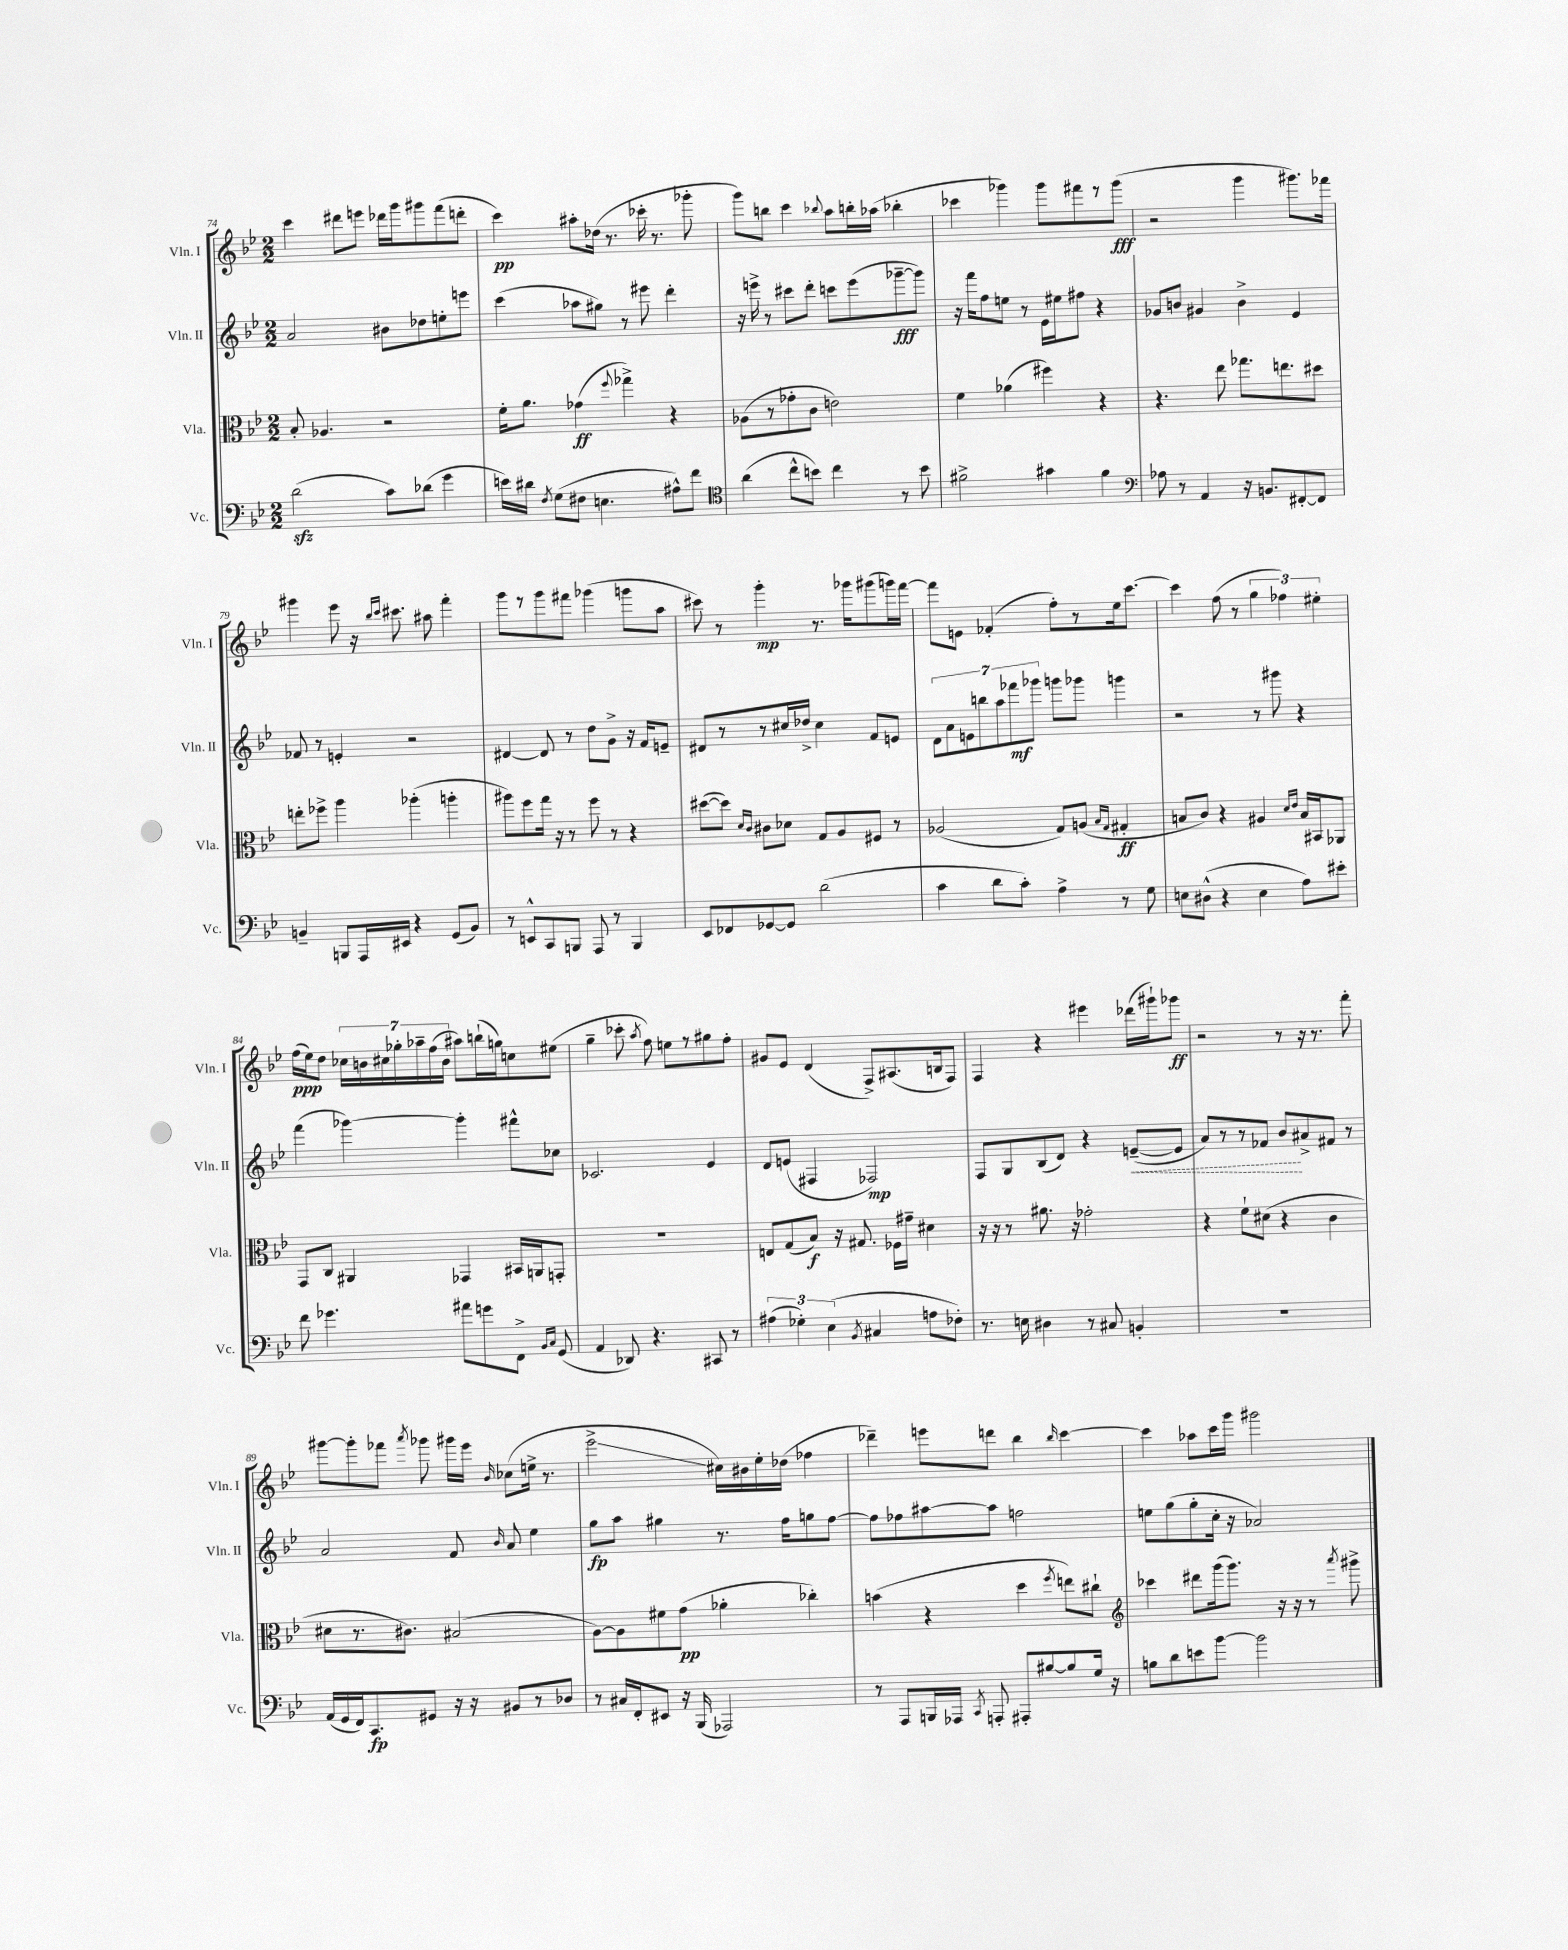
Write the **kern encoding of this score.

**kern	**kern	**kern	**kern
*staff4	*staff3	*staff2	*staff1
*clefF4	*clefC3	*clefG2	*clefG2
*k[b-e-]	*k[b-e-]	*k[b-e-]	*k[b-e-]
*M2/2	*M2/2	*M2/2	*M2/2
(2d	8B-'	2a	4ccc
.	4.A-	.	.
.	.	.	8ddd#
.	.	.	8eee
8c)	2r	8b#	16ddd-
.	.	.	16ggg
(8d-	.	8dd-	8ggg#
4g	.	8ee'	(8fff
.	.	8eee	8ddd'
=	=	=	=
16e)	16f'	(4ccc	4ccc)
16d#	8.a	.	.
8qF	.	.	.
(8G	.	.	.
8F#	(4g-	8aa-	8aa#'
4.E	.	8gg#)	(16dd-
.	.	.	8.r
.	8qqff	.	.
.	4gg-^)	8r	.
.	.	8eee#	16ccc-'
.	.	.	8.r
8A#^^)	4r	4ddd'	.
8f	.	.	8ggg-'
=	=	=	=
*clefC4	*	*	*
(4a	(8A-	16r	8ggg)
.	.	16eee^	.
.	8r	8r	8bb
8cc^^	8g-'	8ccc#	4ccc
8b)	8c	8ddd'	.
.	.	.	8qqbb-
4cc	2e)	8ccc	8aa
.	.	(8eee	16bb'
.	.	.	(16aa-
8r	.	[8ggg-~	4bb-'
8b	.	8ggg-])	.
=	=	=	=
2f#^	4f	16r	4ccc-
.	.	16fff	.
.	.	8ff	.
.	(4a-	8ee	4ggg-)
.	.	8r	.
4g#	4ff#)	16e-	8ggg-
.	.	16ee#	.
.	.	8ff#	8fff#
4f#	4r	4r	8r
.	.	.	(8ggg-
=	=	=	=
*clefF4	*	*	*
8A-	4.r	8g-	2r
8r	.	8b	.
4AA	.	4g#	.
.	8ee-	.	.
16r	8.gg-	4b^	4ggg
8.BB	.	.	.
.	8.ee	.	.
[8FF#'	.	4e-	8.ggg#)
8FF#]	8dd#	.	.
.	.	.	16fff-
=	=	=	=
4BB~	8ee'	8f-	4ggg#
.	8ff-^	8r	.
8BBB	4aa	4e'	8eee-
16AAA	.	.	16r
.	.	.	16qqbb-
.	.	.	16qqccc
16EE#	.	.	8.ccc#
4r	(4aa-'	2r	.
.	.	.	8aa#
(8GG	4aa'	.	4fff'
8BB)	.	.	.
=	=	=	=
8r	8aa#)	[4d#	8ggg
8EE^^	8ff	.	8r
8CC	16gg	8d#]	8ggg
.	16r	.	.
8BBB	8r	8r	8fff#
8AAA	8ff	8dd	(4ggg-
8r	8r	8g^	.
4BBB	4r	16r	8ggg
.	.	16f	.
.	.	8e~	8aa
=	=	=	=
8EE-	([8dd#	8d#	8ccc#)
8FF-	8dd#])	8r	8r
.	16qqd	.	.
.	16qqc	.	.
[8GG-	8c#	8r	4ggg'
8GG-]	8d-	16cc#	.
.	.	16dd-^	.
(2d	8G	4cc#	8.r
.	8A	.	.
.	.	.	16ggg-
.	8F#	8f	(8ggg#
.	8r	8e	16ggg)
.	.	.	[16fff
=	=	=	=
4c	(2A-	14d	8fff]
.	.	14a	.
.	.	.	8e
.	.	14e	.
.	.	14bb	.
8d	.	.	(4f-'
.	.	14aa	.
.	.	14fff-	.
8c')	.	.	.
.	.	14ggg-	.
4A^	8G)	8ggg	8ff')
.	(8A	8ggg-	8r
.	16qqB-	.	.
.	16qqG	.	.
8r	4G#'	4ggg	16ee-
.	.	.	[8.ccc
8G	.	.	.
=	=	=	=
8E	8B	2r	4ccc]
(8D#^^	8c)	.	.
4r	4r	.	(8ff
.	.	.	8r
4E	4A#	8r	6gg
.	.	8ggg#	.
.	.	.	6ff-)
.	16qqd	.	.
.	16qqe-	.	.
8A)	16B	4r	.
.	16BB#	.	.
.	.	.	6ee#'
8e#'	8AA-	.	.
=	=	=	=
8f	8GG	(4fff	(16ff
.	.	.	16ee-)
4.g-	8C	.	8dd
.	4AA#	[4ggg-)	28cc-
.	.	.	28b
.	.	.	28cc#
.	.	.	28gg-'
.	.	.	28aa-~
.	.	.	(28ff
.	.	.	28b
8a#	4GG-	4ggg-']	8aa#)
8g	.	.	(16bb`
.	.	.	16gg)
8FF^	16BB#	8fff#^^	8cc
.	16AA	.	.
16qqBB-	.	.	.
16qqC	.	.	.
(8GG	8GG'	8cc-	(8ee#
=	=	=	=
4AA	1r	2.c-	4gg~
8DD-)	.	.	8ccc-'
.	.	.	8qaa
4.r	.	.	8ff)
.	.	.	8ee
.	.	.	8r
8CC#	.	4e-	8gg#
8r	.	.	8ff'
=	=	=	=
(6A#	8E	8d	8g#
.	(8G	(8e	8e-
6G-')	.	.	.
.	8B-)	4F#	(4d
(6E-	.	.	.
.	16r	.	.
.	8.G#	.	.
8qBB-	.	.	.
4C#	.	2F-)	8F^)
.	16F-	.	(8.A#
.	16g#~	.	.
8A	4d#	.	.
.	.	.	16B
8F-')	.	.	8F)
=	=	=	=
8.r	16r	8F	4F
.	16r	.	.
.	8r	8G	.
16E	.	.	.
4D#	8.a#	(8B-	4r
.	.	8d)	.
.	16r	.	.
8r	2g-'	4r	4eee#
8C#	.	.	.
4BB'	.	([8e~	(16ddd-
.	.	.	16ggg#`)
.	.	8e]	8ggg-
=	=	=	=
1r	4r	8a)	2r
.	.	8r	.
.	8f`	8r	.
.	(8d#	8f-	.
.	4r	8b-	8r
.	.	8a#^	16r
.	.	.	8.r
.	4c	8f#	.
.	.	8r	8fff'
=	=	=	=
(16AA	8d#	2a	[8ggg#
16GG	.	.	.
16FF)	8.r	.	8ggg#']
8.CC	.	.	.
.	.	.	8fff-
.	8.c#)	.	.
.	.	.	8qaaa
8GG#	.	.	8ggg-
16r	(2B#	8f	16ggg#
16r	.	.	16eee-
.	.	16qqb-	16qqb-
8BB#	.	8a	(8cc-
8r	.	4ee-	16ee^
.	.	.	8.r
8D-	.	.	.
=	=	=	=
8r	[8A)	8gg	2eee-^
16C#	8A]	8aa	.
16FF'	.	.	.
8EE#	8f#	4gg#	.
16r	(8g	.	.
(16BBB-	.	.	.
2AAA-)	4a-'	8.r	16cc#)
.	.	.	16b#
.	.	.	16ee-'
.	.	16ff	(16dd-
.	4cc-')	8gg	4ff-
.	.	[8ff	.
=	=	=	=
8r	(4b	8ff]	4ddd-~)
8AAA	.	8ff-	.
16BBB	4r	[8aa#	8eee
16AAA-	.	.	.
8qCC	.	.	.
8AAA'	.	8aa#]	8ddd
8AAA#'	4dd	2ff	4bb-
[8B#	.	.	.
.	8qff	.	16qqbb-
8B#]	8ee)	.	[4ccc
16G	8cc#`	.	.
16r	.	.	.
=	=	=	=
*	*clefG2	*	*
8B	4ccc-	8ee	4ccc]
8d	.	(8gg	.
8e	8ddd#	8gg'	8aa-
[8b-	(16ggg	16cc'	16ccc
.	8.ggg)	16r	16ggg
2b-]	.	2a-)	2ggg#
.	16r	.	.
.	16r	.	.
.	8r	.	.
.	8qaaa	.	.
.	8ggg#^	.	.
==	==	==	==
*-	*-	*-	*-
